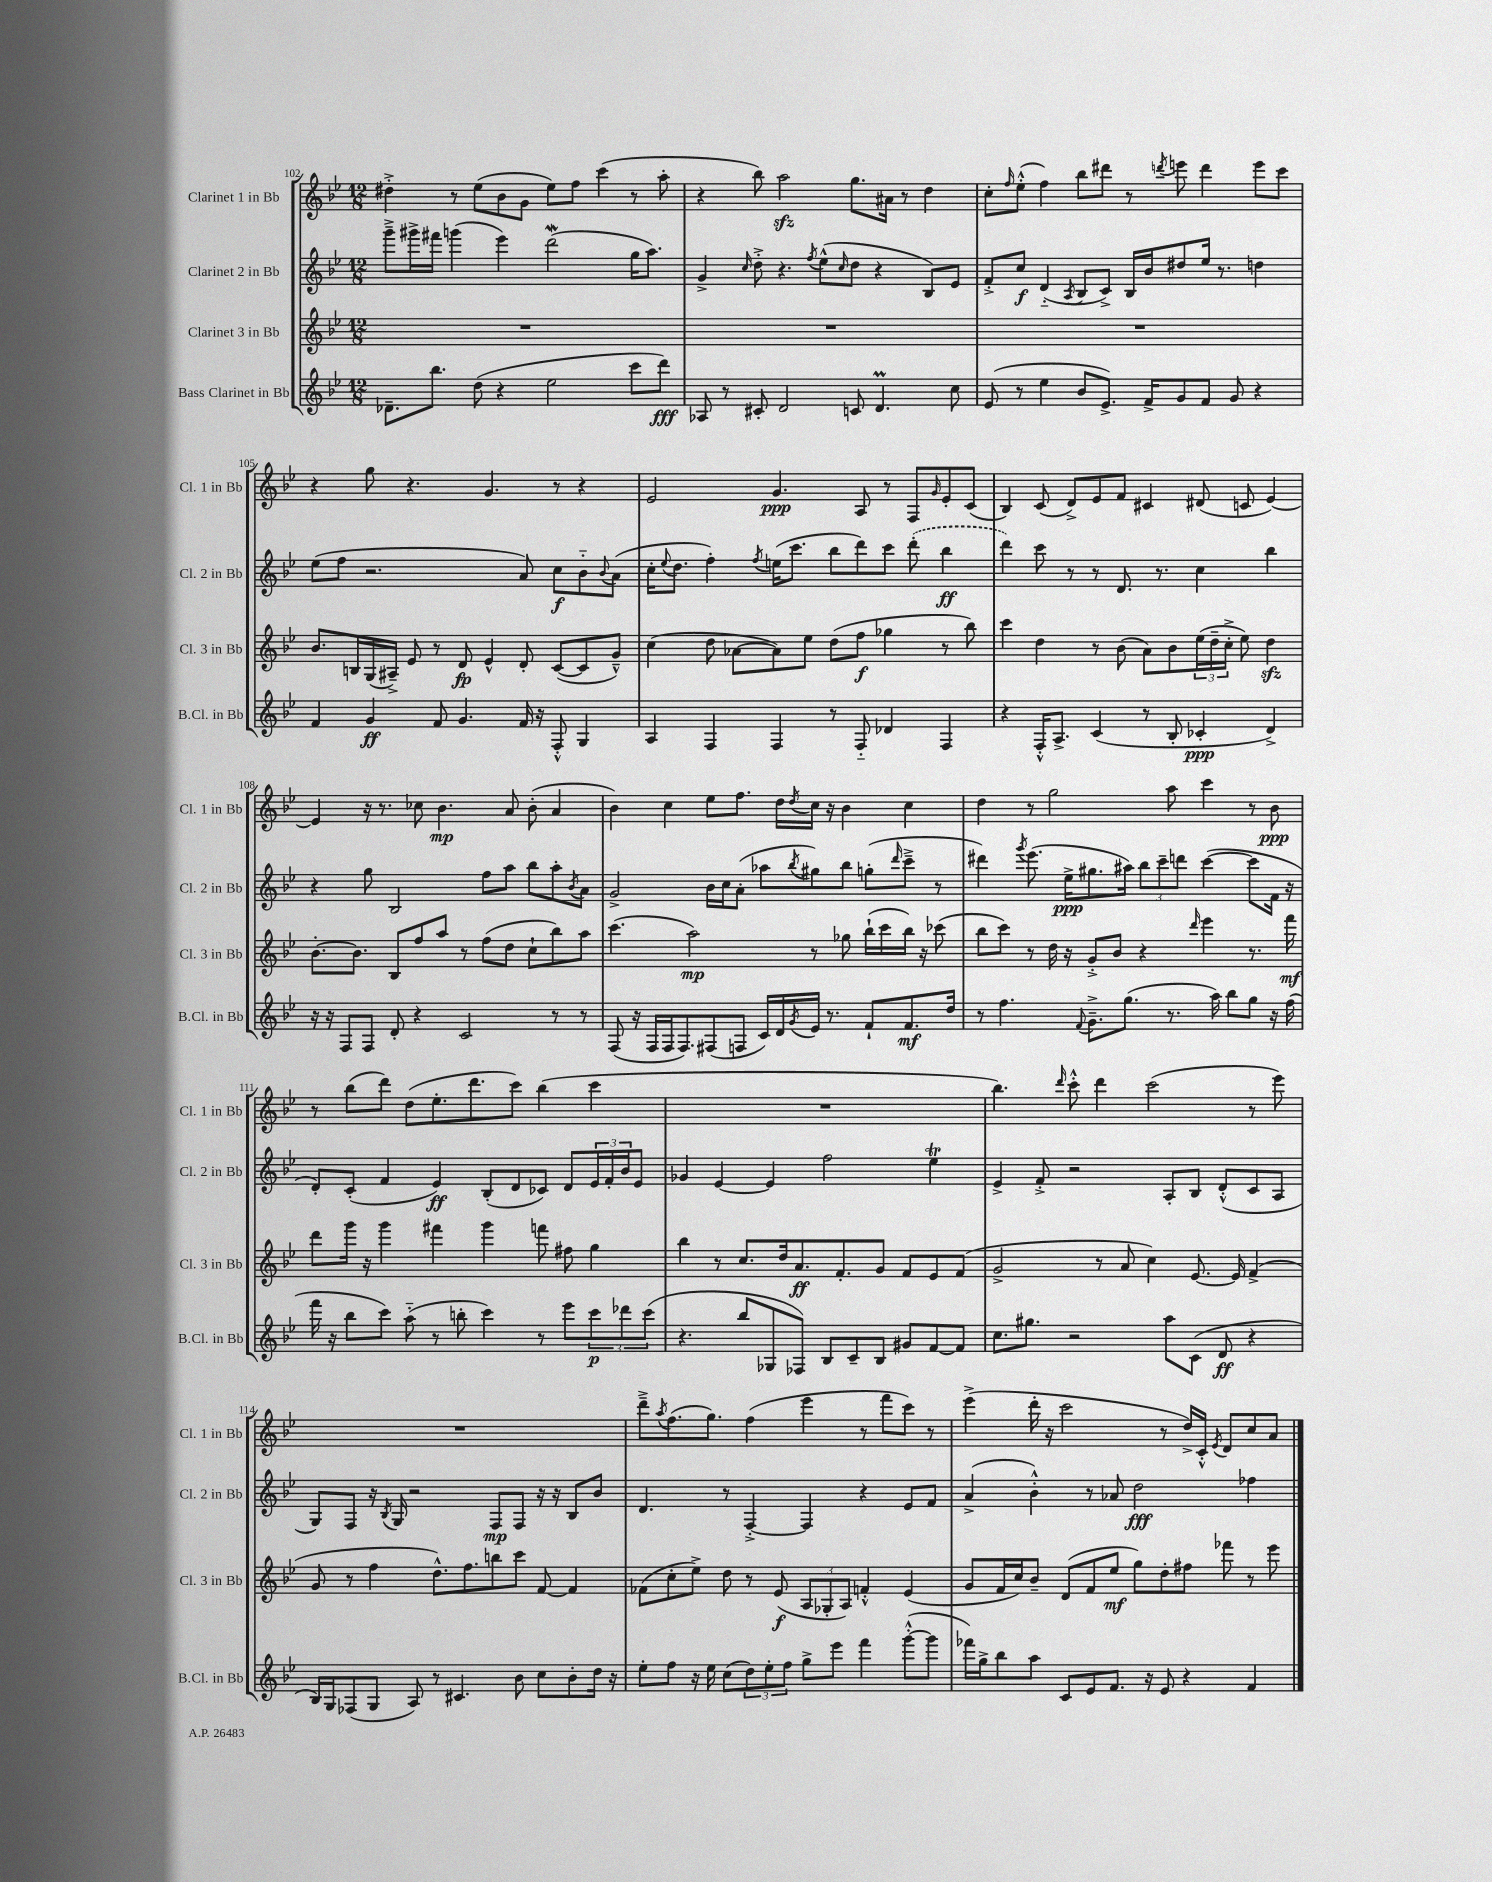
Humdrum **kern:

**kern	**kern	**kern	**kern
*staff4	*staff3	*staff2	*staff1
*clefG2	*clefG2	*clefG2	*clefG2
*k[b-e-]	*k[b-e-]	*k[b-e-]	*k[b-e-]
*M12/8	*M12/8	*M12/8	*M12/8
8.d-~\L	1.r	8ggg~^\L	4dd#'^\
.	.	16ggg#^\L	.
8.bb-\J	.	16fff#\JJ	.
.	.	(4ggg\	8r
(8dd\	.	.	(8ee-\L
4r	.	4eee-\)	8b-\
.	.	.	8g\J
2ee-\	.	(2ddd\	8ee-\L)
.	.	.	8ff\J
.	.	.	(4ccc\
8ccc\L	.	16gg\LK	8r
.	.	8.aa\J)	.
8ddd\J)	.	.	8aa'\
=	=	=	=
8A-/	1.r	4g^/	4r
8r	.	.	.
.	.	16qqcc/	.
8c#'/	.	8dd'^\	8bb-\)
2d/	.	4.r	2aa\
.	.	8qff/	.
.	.	(8ee-^^\L	.
.	.	16qqcc/	.
8c/	.	8dd\J	8.gg\L
4.d/	.	4r	.
.	.	.	16a#\Jk
.	.	.	8r
.	.	8B-/L)	4dd\
8cc\	.	8e-/J	.
=	=	=	=
(8e-/	1.r	8f'^/L	8cc'\L
.	.	.	16qqff/
8r	.	8cc/J	(8ee-'^^\J
4ee-\	.	(4d'~/	4ff\)
.	.	8qA/	.
8b-/L	.	8B-/L	8bb-\L
8.e-^/J)	.	8c^/J)	8ddd#\J
.	.	16B-/LL	8r
16f^/LK	.	16b-/J	.
.	.	.	8qddd/
8g/	.	8dd#/	8eee\
8f/J	.	16ee-/Jk	4ddd\
.	.	8.r	.
8g/	.	.	.
4r	.	4dd\	8eee\L
.	.	.	8ccc\J
=	=	=	=
4f/	8.b-/L	(8ee-\L	4r
.	.	8ff\J	.
.	16B/L	.	.
4g/	(16G/	2.r	8gg\
.	16A#~^/JJ)	.	.
.	8e-/	.	4.r
8f/	8r	.	.
4.g/	8d/	.	.
.	4e-^^/	.	4.g/
16f/	8d'/	8a/)	.
16r	.	.	.
8F'^^/	([8c/L	8cc\L	8r
4G/	8c/]	8b-'~\	4r
.	.	8qqb-/	.
.	8g~^^/J)	(8a\J	.
=	=	=	=
4A/	(4cc\	16cc'\LK	2e-/
.	.	8qqee-/	.
.	.	8.dd\J	.
4F/	8dd\	4ff'\)	.
.	[8a-\L	.	.
.	.	8qff/	.
4F/	8a-\])	(16ee\LK	4.g/
.	.	8.ccc\J	.
.	8ee-\J	.	.
8r	(8dd\L	8bb-\L	.
8F'~/	8ff\J	8ddd\)	8A/
4d-/	4gg-\	8ccc\J	8r
.	.	(8ddd'\	8F/L
.	.	.	16qqg/
4F/	8r	4bb-\	8e-'/
.	8bb-\)	.	(8c/J
=	=	=	=
4r	4ccc\	4ddd\)	4B-/)
16F'^^/LK	4dd\	8ccc\	(8c/
8.A^/J	.	.	.
.	.	8r	8d^/L)
(4c/	8r	8r	8e-/
.	(8b-\	8.d/	8f/J
8r	8a\L)	.	4c#/
.	.	8.r	.
8B-'/	8b-\	.	.
4c-'/	(24ee-\L	4cc\	(8d#/
.	24dd~\	.	.
.	24cc'^\JJ	.	.
.	8ee-\)	.	8c/
4d^/)	4dd\	4bb-\	[4e-/)
=	=	=	=
16r	[8.b-'\L	4r	4e-/]
16r	.	.	.
8F/L	.	.	.
.	8.b-\]J	.	.
8F/J	.	8gg\	16r
.	.	.	8.r
8d'/	8B-/L	2B-/	.
4r	8ff/	.	8cc-\
.	8aa/J	.	4.b-\
2c/	8r	.	.
.	(8ff\L	8ff\L	.
.	8dd\J	8aa\J	8a/
.	8cc`\L	8bb-\L	(8b-'\
8r	8bb-\)	8aa'\	4a/
.	.	8qb-/	.
8r	8aa\J	8a\J	.
=	=	=	=
(8F/	(4.ccc\	2g^/	4b-\)
16r	.	.	.
16F/LL	.	.	.
16F/J	.	.	4cc\
8.F/)	.	.	.
.	2aa\)	.	.
(8F#/	.	16b-\LL	8ee-\L
.	.	16cc\J	.
8F/J	.	(8a'\J	8.ff\J
16c/LL)	.	8aa-\L	.
16d/	.	.	16dd\LL
8qg/	.	8qbb-/	8qdd/
16e-/JJ	8r	8gg#\)	16cc\JJ
8.r	.	.	16r
.	8gg-\	8bb-\J	4b-\
8f`/L	(16bb-`\LL	(8gg'\L	.
.	16ccc\	.	.
.	.	16qqddd/	.
8.f/	16bb-\JJ)	8ccc~^\J	4cc\
.	16r	.	.
.	(8ccc-\	8r	.
16dd/Jk	.	.	.
=	=	=	=
8r	8bb-\L	4ddd#\)	4dd\
4.ff\	8ccc\J)	.	.
.	.	8qggg/	.
.	8r	(8.eee-\	8r
.	16dd\	.	2gg\
.	16r	16ee-^\LK	.
8qqf/	.	.	.
8.g~^\L	8g'^/L	8.gg#\	.
.	8b-/J	.	.
(8.gg\J	.	16aa#\Jk)	.
.	4r	12bb-\L	.
.	.	12ccc~\	.
8.r	.	.	8aa\
.	.	12ddd\J	.
.	16qqddd/	.	.
.	4eee-\	([4ccc\	4ccc\
16aa\)	.	.	.
8bb-\L	.	.	.
8gg\J	8.r	8ccc\]L	8r
16r	.	16f\Jk	8b-\
(16ff\	16fff\	16r	.
=	=	=	=
16fff\	8ddd\L	8d'/L)	8r
16r	.	.	.
8bb-\L	16ggg\Jk	(8c'/J	(8bb-\L
.	16r	.	.
8ccc\J)	4ggg\	4f/	8ddd\J)
(8aa'~\	.	.	(8dd\L
8r	4fff#\	4e-/)	8.ee-'\
8bb'\	.	.	.
.	.	.	8.ddd\
4ccc\)	4ggg\	(8B-'/L	.
.	.	8d/	8ccc\J)
8r	8fff\	8c-/J)	(4bb-\
8eee-\L	8ff#\	8d/L	.
12ccc\	4gg\	24e-/L	4ccc\
.	.	24f'/	.
12ddd-\	.	24b-/J	.
.	.	8e-/J	.
(12ccc\J	.	.	.
=	=	=	=
4.r	4bb-\	4g-/	1.r
.	8r	[4e-/	.
8bb-/L	8.cc/L	.	.
8G-/	.	4e-/]	.
.	16dd/k	.	.
8F-/J)	8.a/	.	.
8B-/L	.	2ff\	.
.	8.f'/	.	.
8c~/	.	.	.
8B-/J	8g/J	.	.
8g#/L	8f/L	.	.
[8f/	8e-/	4ee-\	.
8f/]J	(8f/J	.	.
=	=	=	=
8.cc\L	2g^/	4e-^/	4.bb-\)
8.gg#\J	.	.	.
.	.	8f'^/	.
.	.	.	16qqddd/
2r	.	2r	8ccc'^^\
.	8r	.	4ddd\
.	8a/	.	.
.	4cc\)	.	(2ccc\
8aa\L	.	8A'/L	.
(8c\J	[8.e-/	8B-/J	.
8d/	.	(8d'^^/L	.
.	16e-/]	.	.
4r	(4f^/	8c/	8r
.	.	8A/J	8eee-\)
=	=	=	=
16B-/LL)	8g/	8G/L)	1.r
16G/J	.	.	.
(8F-/	8r	8F/J	.
8G/J	4ff\	16r	.
.	.	8qB-/	.
.	.	16G/	.
8A/)	.	2r	.
8r	8.dd^^\L)	.	.
4.c#/	.	.	.
.	8.ff\	.	.
.	8bb\	8F/L	.
8b-\	8ccc\J	8F/J	.
8cc\L	[8f/	16r	.
.	.	16r	.
8b-'\	4f/]	8B-/L	.
16dd\Jk	.	8b-/J	.
16r	.	.	.
=	=	=	=
8ee-'\L	(8f-\L	4.d/	8ddd~^\L
.	.	.	8qaa/
8ff\J	8cc'\	.	(8.ff\
16r	8ee-^\J)	.	.
16ee-\	.	.	8.gg\J)
(8cc\L	8dd\	8r	.
12dd\)	8r	[4F'^/	(4ff\
12ee-'\	.	.	.
.	(8e-/	.	.
12ff\J	.	.	.
8gg^\L	12A/L	4F/]	4eee-\
.	12G-'/	.	.
8eee-\J	.	.	.
.	12A/J)	.	.
4fff\	4f'^^/	4r	8r
.	.	.	8fff\L
([8ggg'^^\L	(4e-/	8e-/L	8ccc\J)
8ggg\]J	.	8f/J	8r
=	=	=	=
16fff-\LL)	8g/L	(4a^/	(4eee-^\
16gg^\J	.	.	.
8bb-\	16f/L	.	.
.	16cc/J)	.	.
8aa\J	8b-~/J	4b-'^^\)	16ddd'\
.	.	.	16r
8c/L	(8d/L	.	2ccc\
8e-/	8f/	8r	.
8.f/J	8ee-/J	8a-/	.
.	8gg\L)	2dd\	.
16r	.	.	.
8e-/	8dd'\	.	8r
4r	8ff#\J	.	16dd^/LL)
.	.	.	16c'^^/JJ
.	.	.	8qe-/
.	8fff-\	.	8d/L
4f/	8r	4ff-\	8cc/
.	8eee-\	.	8a/J
==	==	==	==
*-	*-	*-	*-
